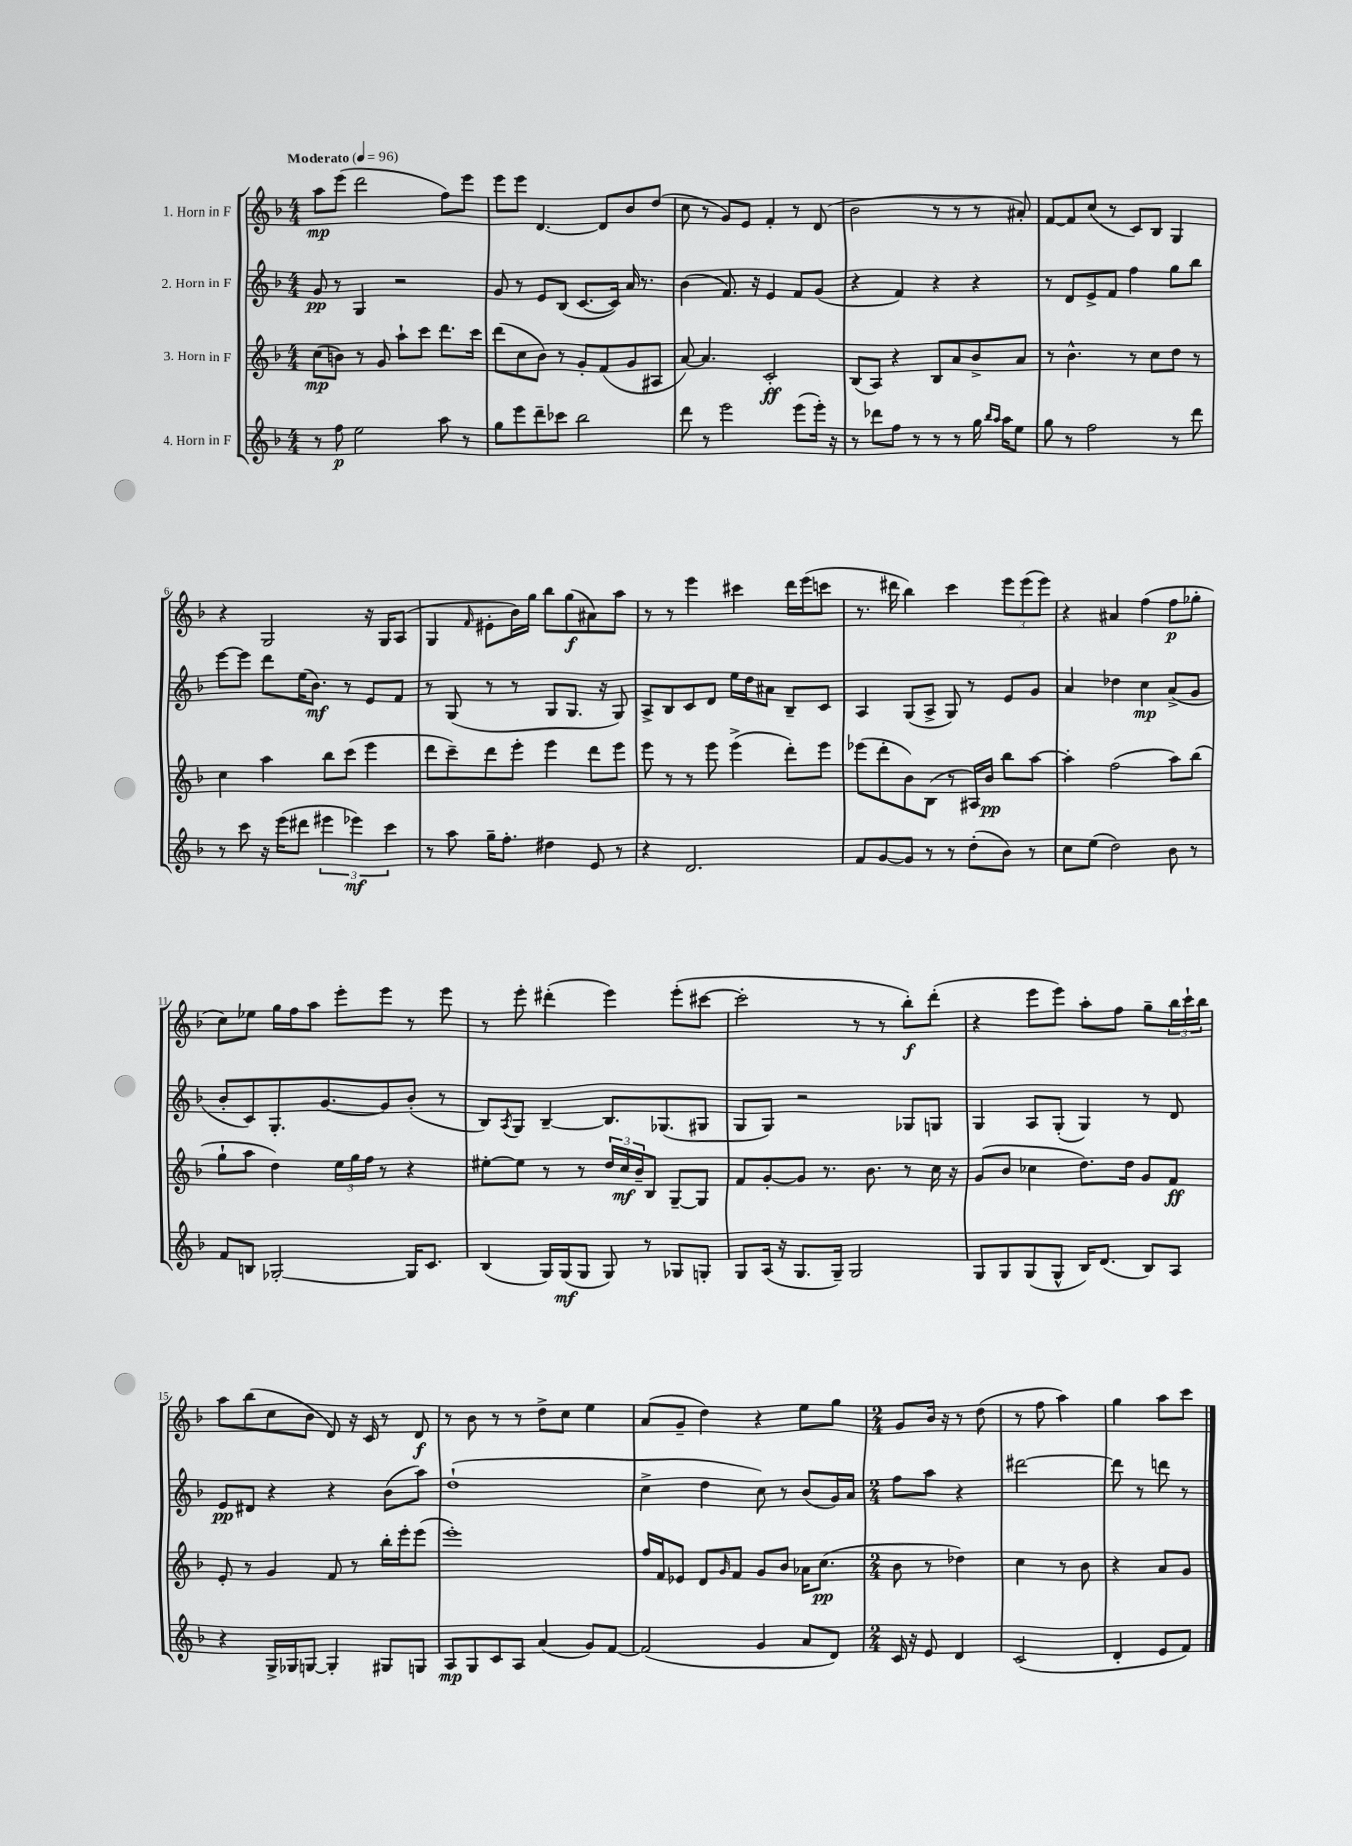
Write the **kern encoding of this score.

**kern	**dynam	**kern	**dynam	**kern	**dynam	**kern	**dynam
*part4	*part4	*part3	*part3	*part2	*part2	*part1	*part1
*staff4	*staff4	*staff3	*staff3	*staff2	*staff2	*staff1	*staff1
*I"4. Horn in F	*	*I"3. Horn in F	*	*I"2. Horn in F	*	*I"1. Horn in F	*
*clefG2	*	*clefG2	*	*clefG2	*	*clefG2	*
*k[b-]	*	*k[b-]	*	*k[b-]	*	*k[b-]	*
*M4/4	*	*M4/4	*	*M4/4	*	*M4/4	*
*MM96	*	*MM96	*	*MM96	*	*MM96	*
=1	=1	=1	=1	=1	=1	=1	=1
!	!	!	!	!	!	!LO:TX:a:B:t=Moderato	!
8r	.	(8cc\L	mp	8g/	pp	8aa\L	mp
8ff\	p	8bn\J)	.	8r	.	(8eee\J	.
2ee\	.	8r	.	4G/	.	2ddd\	.
.	.	8g/	.	.	.	.	.
.	.	8aa`\L	.	2r	.	.	.
.	.	8ccc\J	.	.	.	.	.
8aa\	.	8.ddd\L	.	.	.	8ff\L)	.
8r	.	.	.	.	.	8eee\J	.
.	.	16ccc\Jk	.	.	.	.	.
=2	=2	=2	=2	=2	=2	=2	=2
8gg\L	.	(8ddd\L	.	8g/	.	8eee\L	.
8eee\	.	8cc\	.	8r	.	8eee\J	.
8ddd~\	.	8b-\J)	.	8e/L	.	[4.d/	.
8ccc-X\J	.	8r	.	(8B-/J	.	.	.
2bb-\	.	8g'/L	.	[8.c/L	.	.	.
.	.	(8f/	.	.	.	8d/L]	.
.	.	.	.	16c/Jk])	.	.	.
.	.	8g/	.	16a/	.	8b-/	.
.	.	.	.	8.r	.	.	.
.	.	8A#X/J	.	.	.	(8dd/J	.
=3	=3	=3	=3	=3	=3	=3	=3
8ddd\	.	[8a/)	.	(4b-\	.	8cc\	.
8r	.	4.a/]	.	.	.	8r	.
2eee\	.	.	.	8.f/)	.	8g/L)	.
.	.	.	.	.	.	8e/J	.
.	.	.	.	16r	.	.	.
.	.	2c'/	ff	4e/	.	4f'/	.
(8eee\L	.	.	.	8f/L	.	8r	.
16eee'\Jk)	.	.	.	(8g/J	.	(8d/	.
16r	.	.	.	.	.	.	.
=4	=4	=4	=4	=4	=4	=4	=4
8r	.	(8B-/L	.	4r	.	2b-\	.
8ddd-X\L	.	8A/J)	.	.	.	.	.
8ff\J	.	4r	.	4f/)	.	.	.
8r	.	.	.	.	.	.	.
8r	.	8B-/L	.	4r	.	8r	.
8r	.	8a/	.	.	.	8r	.
16gg\	.	8b-^/	.	4r	.	8r	.
16qqbb-/LL	.	.	.	.	.	.	.
16qqaa/JJ	.	.	.	.	.	.	.
16aa\KL	.	.	.	.	.	.	.
8ee\J	.	8a/J	.	.	.	8a#X'/)	.
=5	=5	=5	=5	=5	=5	=5	=5
8gg\	.	8r	.	8r	.	[8f/L	.
8r	.	4.b-^^\	.	8d/L	.	8f/]	.
2ff\	.	.	.	8e^/	.	(8cc/J	.
.	.	.	.	8f/J	.	8r	.
.	.	8r	.	4ff\	.	8c/L)	.
.	.	8cc\L	.	.	.	8B-/J	.
8r	.	8dd\J	.	8gg\L	.	4G/	.
8ddd\	.	8r	.	8bb-\J	.	.	.
!!LO:LB:g=z
=6	=6	=6	=6	=6	=6	=6	=6
8r	.	4cc\	.	[8eee\L	.	4r	.
8ccc\	.	.	.	8eee\J]	.	.	.
16r	.	4aa\	.	8ddd\L	.	2G/	.
(16eee\KL	.	.	.	.	.	.	.
8ddd#X\J	.	.	.	(16ee\K	.	.	.
.	.	.	.	8.b-\J)	mf	.	.
6eee#X\	.	8bb-\L	.	.	.	.	.
.	.	(8ccc\J	.	8r	.	.	.
6eee-X\)	mf	.	.	.	.	.	.
.	.	4eee\	.	8e/L	.	16r	.
.	.	.	.	.	.	16G/KL	.
6ccc\	.	.	.	.	.	.	.
.	.	.	.	8f/J	.	(8A/J	.
=7	=7	=7	=7	=7	=7	=7	=7
8r	.	8ddd\L	.	8r	.	4G/	.
8aa\	.	8ccc~\)	.	(8G/	.	.	.
.	.	.	.	.	.	16qqf/	.
16gg~\KL	.	8ddd\	.	8r	.	8e#X'\L	.
8.ff'\J	.	.	.	.	.	.	.
.	.	8eee'\J	.	8r	.	16b-\L)	.
.	.	.	.	.	.	16gg\JJ	.
4dd#X\	.	4eee\	.	8G/L	.	8bb-\L	.
.	.	.	.	8.G/J	.	(8gg\	f
8e/	.	8ddd\L	.	.	.	8a#X\)	.
.	.	.	.	16r	.	.	.
8r	.	8eee\J	.	8G/)	.	8aa\J	.
=8	=8	=8	=8	=8	=8	=8	=8
4r	.	8eee\	.	8A^/L	.	8r	.
.	.	8r	.	8B-/	.	8r	.
2.d/	.	8r	.	8c/	.	4eee\	.
.	.	8eee\	.	8d/J	.	.	.
.	.	(4eee^\	.	16ee\LL	.	4ccc#X\	.
.	.	.	.	16dd\J	.	.	.
.	.	.	.	8a#X\J	.	.	.
.	.	8ddd'\L)	.	8B-~/L	.	16ddd\LL	.
.	.	.	.	.	.	(16eee\J	.
.	.	8eee\J	.	8c/J	.	8cccn\J	.
=9	=9	=9	=9	=9	=9	=9	=9
8f/L	.	(8eee-X\L	.	4A/	.	8.r	.
[8g/	.	8ddd'\	.	.	.	.	.
.	.	.	.	.	.	16ddd#X\	.
8g/J]	.	8b-\)	.	(8G/L	.	4bb-\)	.
8r	.	(8B-\J	.	8A^/J	.	.	.
8r	.	8r	.	8G/)	.	4ccc\	.
(8dd'\L	.	16A#X/LL)	.	8r	.	.	.
.	.	16b-/JJ	pp	.	.	.	.
8b-\J)	.	8bb-\L	.	8e/L	.	12eee\L	.
.	.	.	.	.	.	(12eee\	.
8r	.	[8aa\J	.	8g/J	.	.	.
.	.	.	.	.	.	12eee\J)	.
=10	=10	=10	=10	=10	=10	=10	=10
8cc\L	.	4aa'\]	.	4a/	.	4r	.
(8ee\J	.	.	.	.	.	.	.
2dd\)	.	(2ff\	.	4dd-X\	.	4a#X/	.
.	.	.	.	4cc\	mp	(4ff\	.
8b-\	.	8aa\L)	.	(8a^/L	.	8ff\L	p
8r	.	(8bb-\J	.	8g/J	.	8gg-X'\J	.
!!LO:LB:g=z
=11	=11	=11	=11	=11	=11	=11	=11
8f/L	.	8gg`\L	.	8b-'/L	.	8cc\L)	.
8Bn/J	.	8aa\J	.	8c/)	.	8ee-X\J	.
[2G-X'/	.	4dd\)	.	8.G'/	.	16gg\LL	.
.	.	.	.	.	.	16ff\J	.
.	.	.	.	.	.	8aa\J	.
.	.	.	.	[8.g/	.	.	.
.	.	24ee\LL	.	.	.	8eee'\L	.
.	.	24gg\	.	.	.	.	.
.	.	24ff\JJ	.	.	.	.	.
.	.	8r	.	8g/]	.	8eee\J	.
16G-/KL]	.	4r	.	(8b-'/J	.	8r	.
8.c/J	.	.	.	.	.	.	.
.	.	.	.	8r	.	8eee\	.
=12	=12	=12	=12	=12	=12	=12	=12
(4B-/	.	[8ee#X'\L	.	8B-/L)	.	8r	.
.	.	.	.	8qA/	.	.	.
.	.	8ee#\J]	.	8G/J	.	8eee'\	.
16G/LL)	.	8r	.	[4B-~/	.	(4ddd#X'\	.
(16G/J	mf	.	.	.	.	.	.
8G/J	.	8r	.	.	.	.	.
8G/)	.	24dd/LL	.	8.B-/L]	.	4eee\)	.
.	.	24cc/	mf	.	.	.	.
.	.	24b-~/J	.	.	.	.	.
8r	.	8B-/J	.	.	.	.	.
.	.	.	.	(8.G-X/	.	.	.
8G-X/L	.	[8G~/L	.	.	.	(8eee'\L	.
8Gn'/J	.	8G/J]	.	8G#X/J	.	[8ccc#X\J	.
=13	=13	=13	=13	=13	=13	=13	=13
8G/L	.	8f/L	.	8G/L	.	2ccc#'\]	.
(16A/Jk	.	[8g'/	.	8G/J)	.	.	.
16r	.	.	.	.	.	.	.
8.G/L	.	8g/J]	.	2r	.	.	.
.	.	8.r	.	.	.	.	.
16G~/Jk)	.	.	.	.	.	.	.
2G/	.	.	.	.	.	8r	.
.	.	8.b-\	.	.	.	.	.
.	.	.	.	.	.	8r	.
.	.	8r	.	8G-X/L	.	8bb-'\L)	f
.	.	16cc\	.	8Gn/J	.	(8ddd'\J	.
.	.	16r	.	.	.	.	.
=14	=14	=14	=14	=14	=14	=14	=14
8G/L	.	(8g/L	.	4G/	.	4r	.
8G/	.	8b-/J	.	.	.	.	.
(8G/	.	4cc-X\	.	8A/L	.	8eee\L	.
8G^^/J	.	.	.	(8G'/J	.	8eee\J)	.
16B-/KL)	.	8.dd\L)	.	4G/)	.	8aa'\L	.
(8.d/J	.	.	.	.	.	.	.
.	.	.	.	.	.	8ff\J	.
.	.	16dd\Jk	.	.	.	.	.
8B-/L)	.	8g/L	.	8r	.	8gg~\L	.
8A/J	.	8f/J	ff	8d/	.	24bb-\L	.
.	.	.	.	.	.	24ccc`\	.
.	.	.	.	.	.	24bb-\JJ	.
!!LO:LB:g=z
=15	=15	=15	=15	=15	=15	=15	=15
4r	.	8e'/	.	8e/L	pp	8aa\L	.
.	.	8r	.	8d#X/J	.	(8bb-\	.
16G^/LL	.	4g/	.	4r	.	8cc\	.
16G-X/J	.	.	.	.	.	.	.
[8Gn/J	.	.	.	.	.	8b-\J	.
4G'/]	.	8f/	.	4r	.	8d/)	.
.	.	8r	.	.	.	16r	.
.	.	.	.	.	.	16c/	.
8G#X/L	.	16bb-'\LL	.	(8b-\L	.	8r	.
.	.	16eee'\J	.	.	.	.	.
8Gn/J	.	(8eee\J	.	8aa\J)	.	8d/	f
=16	=16	=16	=16	=16	=16	=16	=16
8A/L	mp	1eee')	.	(1dd`	.	8r	.
8G/	.	.	.	.	.	8b-\	.
8c/	.	.	.	.	.	8r	.
8A/J	.	.	.	.	.	8r	.
(4a/	.	.	.	.	.	8dd^\L	.
.	.	.	.	.	.	8cc\J	.
8g/L)	.	.	.	.	.	4ee\	.
[8f/J	.	.	.	.	.	.	.
=17	=17	=17	=17	=17	=17	=17	=17
(2f/]	.	16ff/LL	.	4cc^\	.	(8a/L	.
.	.	16f/J	.	.	.	.	.
.	.	8e-X/J	.	.	.	8g~/J	.
.	.	8d/L	.	4dd\	.	4dd\)	.
.	.	16qqg/	.	.	.	.	.
.	.	8f/J	.	.	.	.	.
4g/	.	8g/L	.	8cc\)	.	4r	.
.	.	8b-/J	.	8r	.	.	.
8a/L	.	16a-X\KL	.	(8b-/L	.	8ee\L	.
.	.	(8.cc\J	pp	.	.	.	.
8d/J)	.	.	.	16g/L)	.	8gg\J	.
.	.	.	.	16a/JJ	.	.	.
=18	=18	=18	=18	=18	=18	=18	=18
*M2/4	*	*M2/4	*	*M2/4	*	*M2/4	*
16c/	.	8b-\	.	8ff\L	.	8g/L	.
16r	.	.	.	.	.	.	.
8e/	.	8r	.	8aa\J	.	16b-/Jk	.
.	.	.	.	.	.	16r	.
4d/	.	4dd-X\)	.	4r	.	8r	.
.	.	.	.	.	.	(8dd\	.
=19	=19	=19	=19	=19	=19	=19	=19
(2c/	.	4cc\	.	[2ddd#X\	.	8r	.
.	.	.	.	.	.	8ff\	.
.	.	8r	.	.	.	4aa\)	.
.	.	8b-\	.	.	.	.	.
=20	=20	=20	=20	=20	=20	=20	=20
4d'/	.	4r	.	8ddd#\]	.	4gg\	.
.	.	.	.	8r	.	.	.
8e/L	.	8a/L	.	8dddn\	.	8aa\L	.
8f/J)	.	8g/J	.	8r	.	8ccc\J	.
==	==	==	==	==	==	==	==
*-	*-	*-	*-	*-	*-	*-	*-
